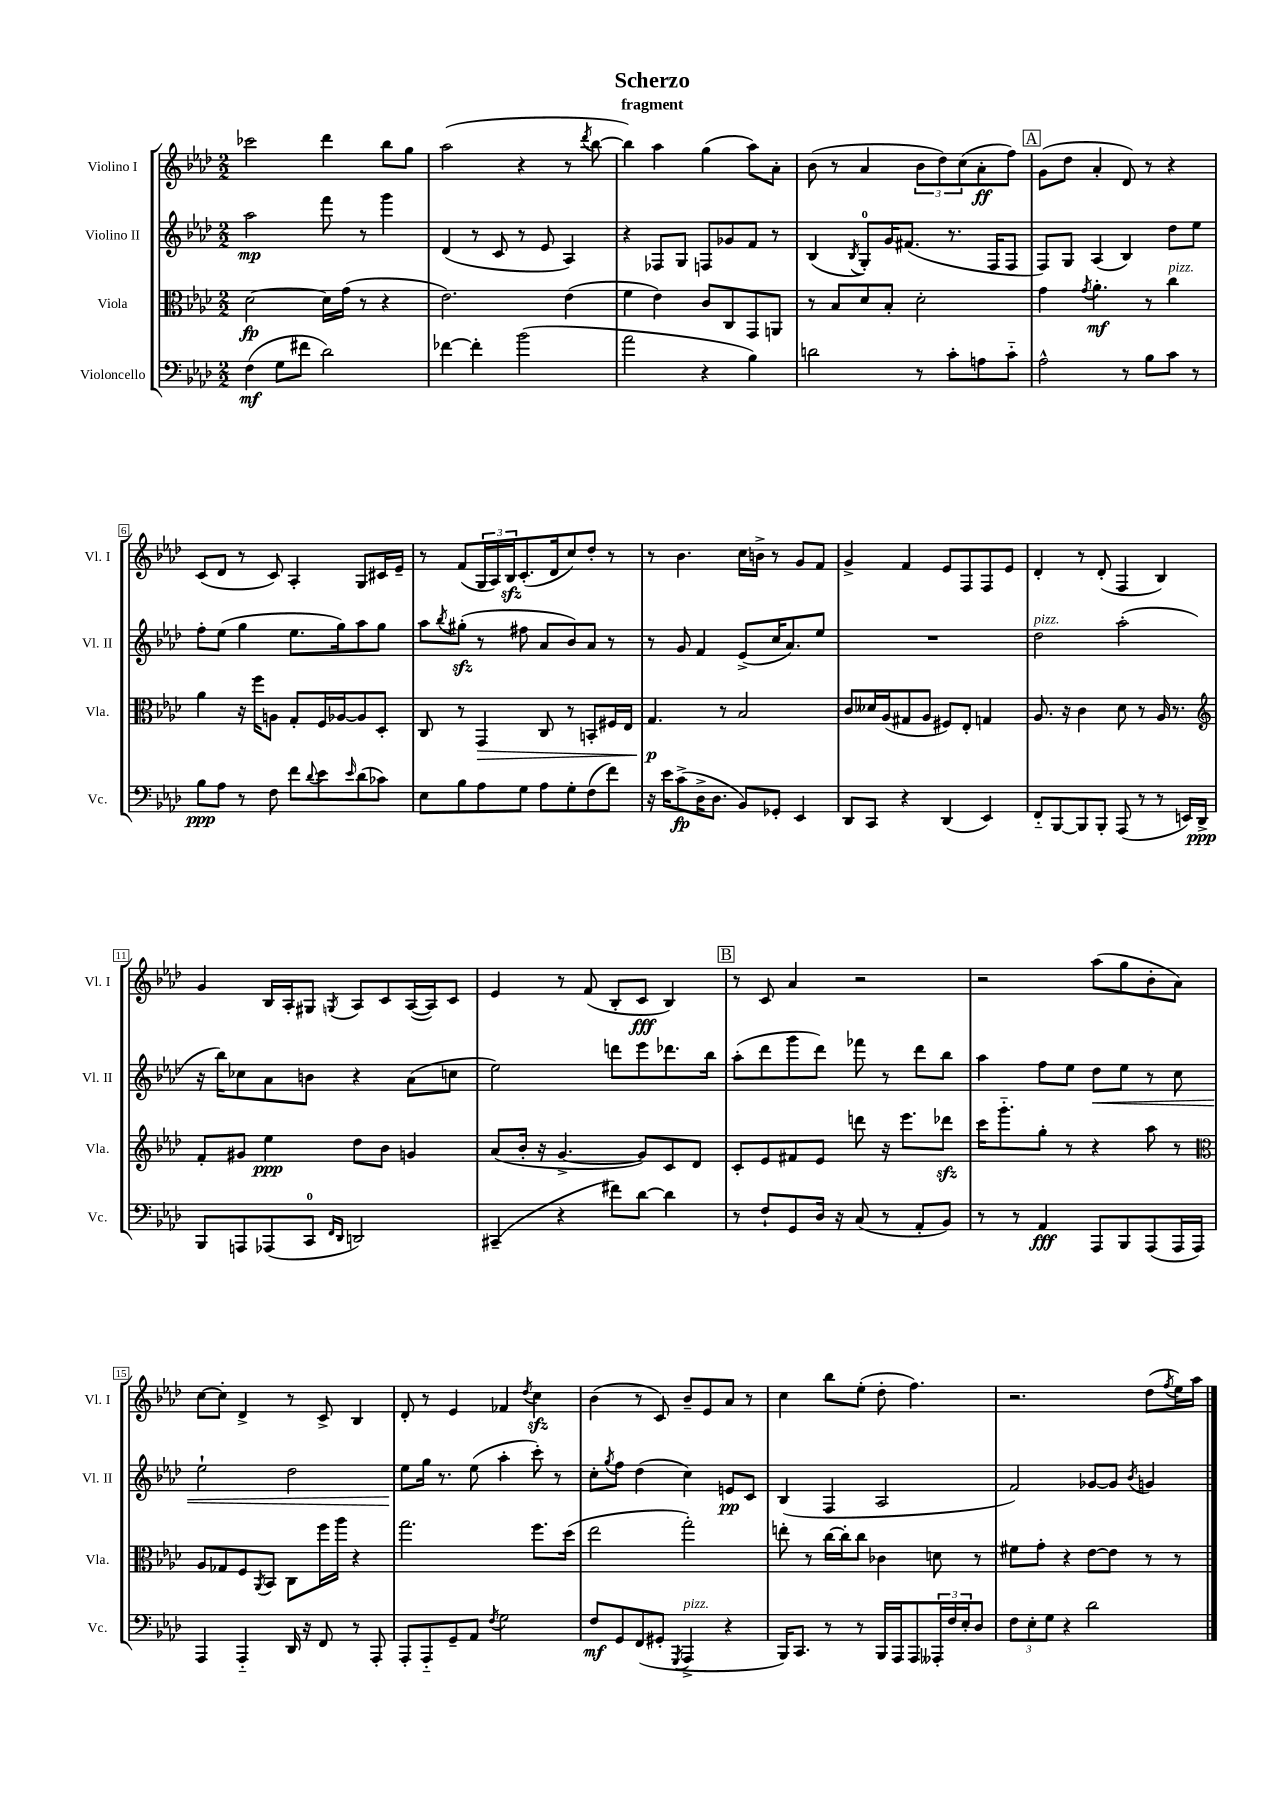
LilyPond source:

\header { title = "Scherzo" subtitle = "fragment" }
<<
\new StaffGroup <<
\new Staff = "s0" \with { instrumentName = "Violino I" shortInstrumentName = "Vl. I" } {
    \clef treble \key aes \major \numericTimeSignature \time 2/2
    ces'''2 des'''4 bes''8 g''8 |
    aes''2( r4 r8 \acciaccatura { des'''8 } bes''8~ |
    bes''4) aes''4 g''4( aes''8) aes'8-. |
    bes'8( r8 aes'4 \tuplet 3/2 { bes'8 des''8) c''8( } aes'8-.\ff f''8) |
    \mark \markup { \box "A" } g'8( des''8 aes'4-. des'8) r8 r4 |
    c'8( des'8 r8 c'8) aes4-. g8 cis'16 ees'16-- |
    r8 f'8( \tuplet 3/2 { g16 aes16) bes16\sfz } c'8.-.( des'16 c''8) des''8-. r8 |
    r8 bes'4. c''16 b'16-> r8 g'8 f'8 |
    g'4-> f'4 ees'8 f8 f8 ees'8 |
    des'4-. r8 des'8-.( f4 bes4) |
    g'4 bes16 aes16-. gis8 \acciaccatura { g8 } aes8 c'8 aes16~( aes16) c'8 |
    ees'4 r8 f'8( bes8-. c'8\fff bes4) |
    \mark \markup { \box "B" } r8 c'8 aes'4 r2 |
    r2 aes''8( g''8 bes'8-. aes'8) |
    c''8~ c''8-. des'4-> r8 c'8-> bes4 |
    des'8-. r8 ees'4 fes'4 \acciaccatura { des''8 } c''4\sfz |
    bes'4( r8 c'8) bes'8-- ees'8 aes'8 r8 |
    c''4 bes''8 ees''8-.( des''8-. f''4.) |
    r2. des''8( \acciaccatura { f''8 } ees''16) aes''16 \bar "|." |
}
\new Staff = "s1" \with { instrumentName = "Violino II" shortInstrumentName = "Vl. II" } {
    \clef treble \key aes \major \numericTimeSignature \time 2/2
    aes''2\mp f'''8 r8 g'''4 |
    des'4( r8 c'8 r8 ees'8 aes4) |
    r4 fes8 g8 f8 ges'8 f'8 r8 |
    bes4( \acciaccatura { bes8 } g8-0-.) g'16 fis'8.( r8. f16 f8 |
    \mark \markup { \box "A" } f8) g8 aes4( bes4) des''8 ees''8 |
    f''8-. ees''8( g''4 ees''8. g''16) aes''8 g''8 |
    aes''8 \acciaccatura { bes''8 } gis''8-.\sfz( r8 fis''8 aes'8 bes'8) aes'8 r8 |
    r8 g'8 f'4 ees'8->( c''16 aes'8.) ees''8 |
    R1 |
    des''2^\markup { \italic "pizz." } aes''2-.( |
    r16 bes''16) ces''8 aes'8 b'8 r4 aes'8( c''8 |
    ees''2) d'''8 ees'''8 des'''8. bes''16 |
    \mark \markup { \box "B" } aes''8-.( des'''8 g'''8 des'''8) fes'''8 r8 des'''8 bes''8 |
    aes''4 f''8 ees''8 des''8\< ees''8 r8 c''8 |
    ees''2-! des''2 |
    ees''8\! g''16 r8. ees''8( aes''4-. c'''8-.) r8 |
    c''8-. \acciaccatura { g''8 } f''8 des''4( c''4) e'8\pp c'8 |
    bes4( f4 aes2 |
    f'2) ges'8~ ges'8 \acciaccatura { bes'8 } g'4 \bar "|." |
}
\new Staff = "s2" \with { instrumentName = "Viola" shortInstrumentName = "Vla." } {
    \clef alto \key aes \major \numericTimeSignature \time 2/2
    des'2~\fp des'16 g'16( r8 r4 |
    ees'2.) ees'4( |
    f'4 ees'4) c'8 c8 g,8 a,8 |
    r8 bes8 des'8 bes8-. des'2-. |
    \mark \markup { \box "A" } g'4 \acciaccatura { g'8 } aes'4.-.\mf r8 c''4^\markup { \italic "pizz." } |
    aes'4 r16 f''16 a8 g8-. f16 aes16~ aes8 des8-. |
    c8 r8 g,4\> c8 r8 b,8-. fis16 ees16 |
    g4.\p\! r8 bes2 |
    c'8 deses'16 aes16( gis8 aes8 fis8) ees8-. g4 |
    aes8. r16 c'4 des'8 r8 aes16 r8. |
    \clef treble f'8-. gis'8 ees''4\ppp des''8 bes'8 g'4 |
    aes'8( bes'16-. r16 g'4.~-> g'8) c'8 des'8 |
    \mark \markup { \box "B" } c'8-. ees'8 fis'8 ees'8 d'''8 r16 ees'''8. des'''8\sfz |
    c'''16 g'''8.-_ g''8-. r8 r4 aes''8 r8 |
    \clef alto aes8 ges8 f8 \acciaccatura { aes,8 } bes,8 c8 f''16 aes''16 r4 |
    g''2. f''8. des''16( |
    ees''2 g''2-.) |
    e''8-. r8 c''16~ c''16-. c''8 ces'4 d'8 r8 |
    fis'8 g'8-. r4 ees'8~ ees'8 r8 r8 \bar "|." |
}
\new Staff = "s3" \with { instrumentName = "Violoncello" shortInstrumentName = "Vc." } {
    \clef bass \key aes \major \numericTimeSignature \time 2/2
    f4\mf( g8 fis'8 des'2) |
    fes'4~ fes'4-. bes'2( |
    aes'2 r4 bes4) |
    d'2 r8 c'8-. a8 c'8-_ |
    \mark \markup { \box "A" } aes2-^ r8 bes8 c'8 r8 |
    bes8\ppp aes8 r8 f8 f'8 \appoggiatura { des'8 } ees'8 \grace { ees'16 } des'8( ces'8) |
    ees8 bes8 aes8 g8 aes8 g8-. f8( f'8) |
    r16 ees'16 c'8->\fp( des16-> des8. bes,8) ges,8-. ees,4 |
    des,8 c,8 r4 des,4( ees,4) |
    f,8-_ bes,,8~ bes,,8 bes,,8-. aes,,8( r8 r8 e,16) des,16->\ppp |
    bes,,8 a,,8 aes,,8( c,8-0 \grace { f,16 des,16 } d,2) |
    cis,4--( r4 fis'8) des'8~ des'4 |
    \mark \markup { \box "B" } r8 f8-! g,8 des16 r16 c8( r8 aes,8-. bes,8) |
    r8 r8 aes,4\fff aes,,8 bes,,8 aes,,8( aes,,16 aes,,16) |
    aes,,4 aes,,4-_ des,16 r16 f,8 r8 aes,,8-. |
    aes,,8-. aes,,8-_ g,8-- aes,8 \acciaccatura { f8 } g2 |
    f8\mf g,8 f,8( gis,8-. \acciaccatura { g,,8 } aes,,4->^\markup { \italic "pizz." } r4 |
    bes,,16) c,8. r8 r8 bes,,16 aes,,16 aes,,8 \tuplet 3/2 { aeses,,16-. f16 ees16-. } des8 |
    \tuplet 3/2 { f8 ees8-. g8 } r4 des'2 \bar "|." |
}
>>
>>
\layout { \context { \Score \override BarNumber.stencil = #(make-stencil-boxer 0.1 0.3 ly:text-interface::print) } }
